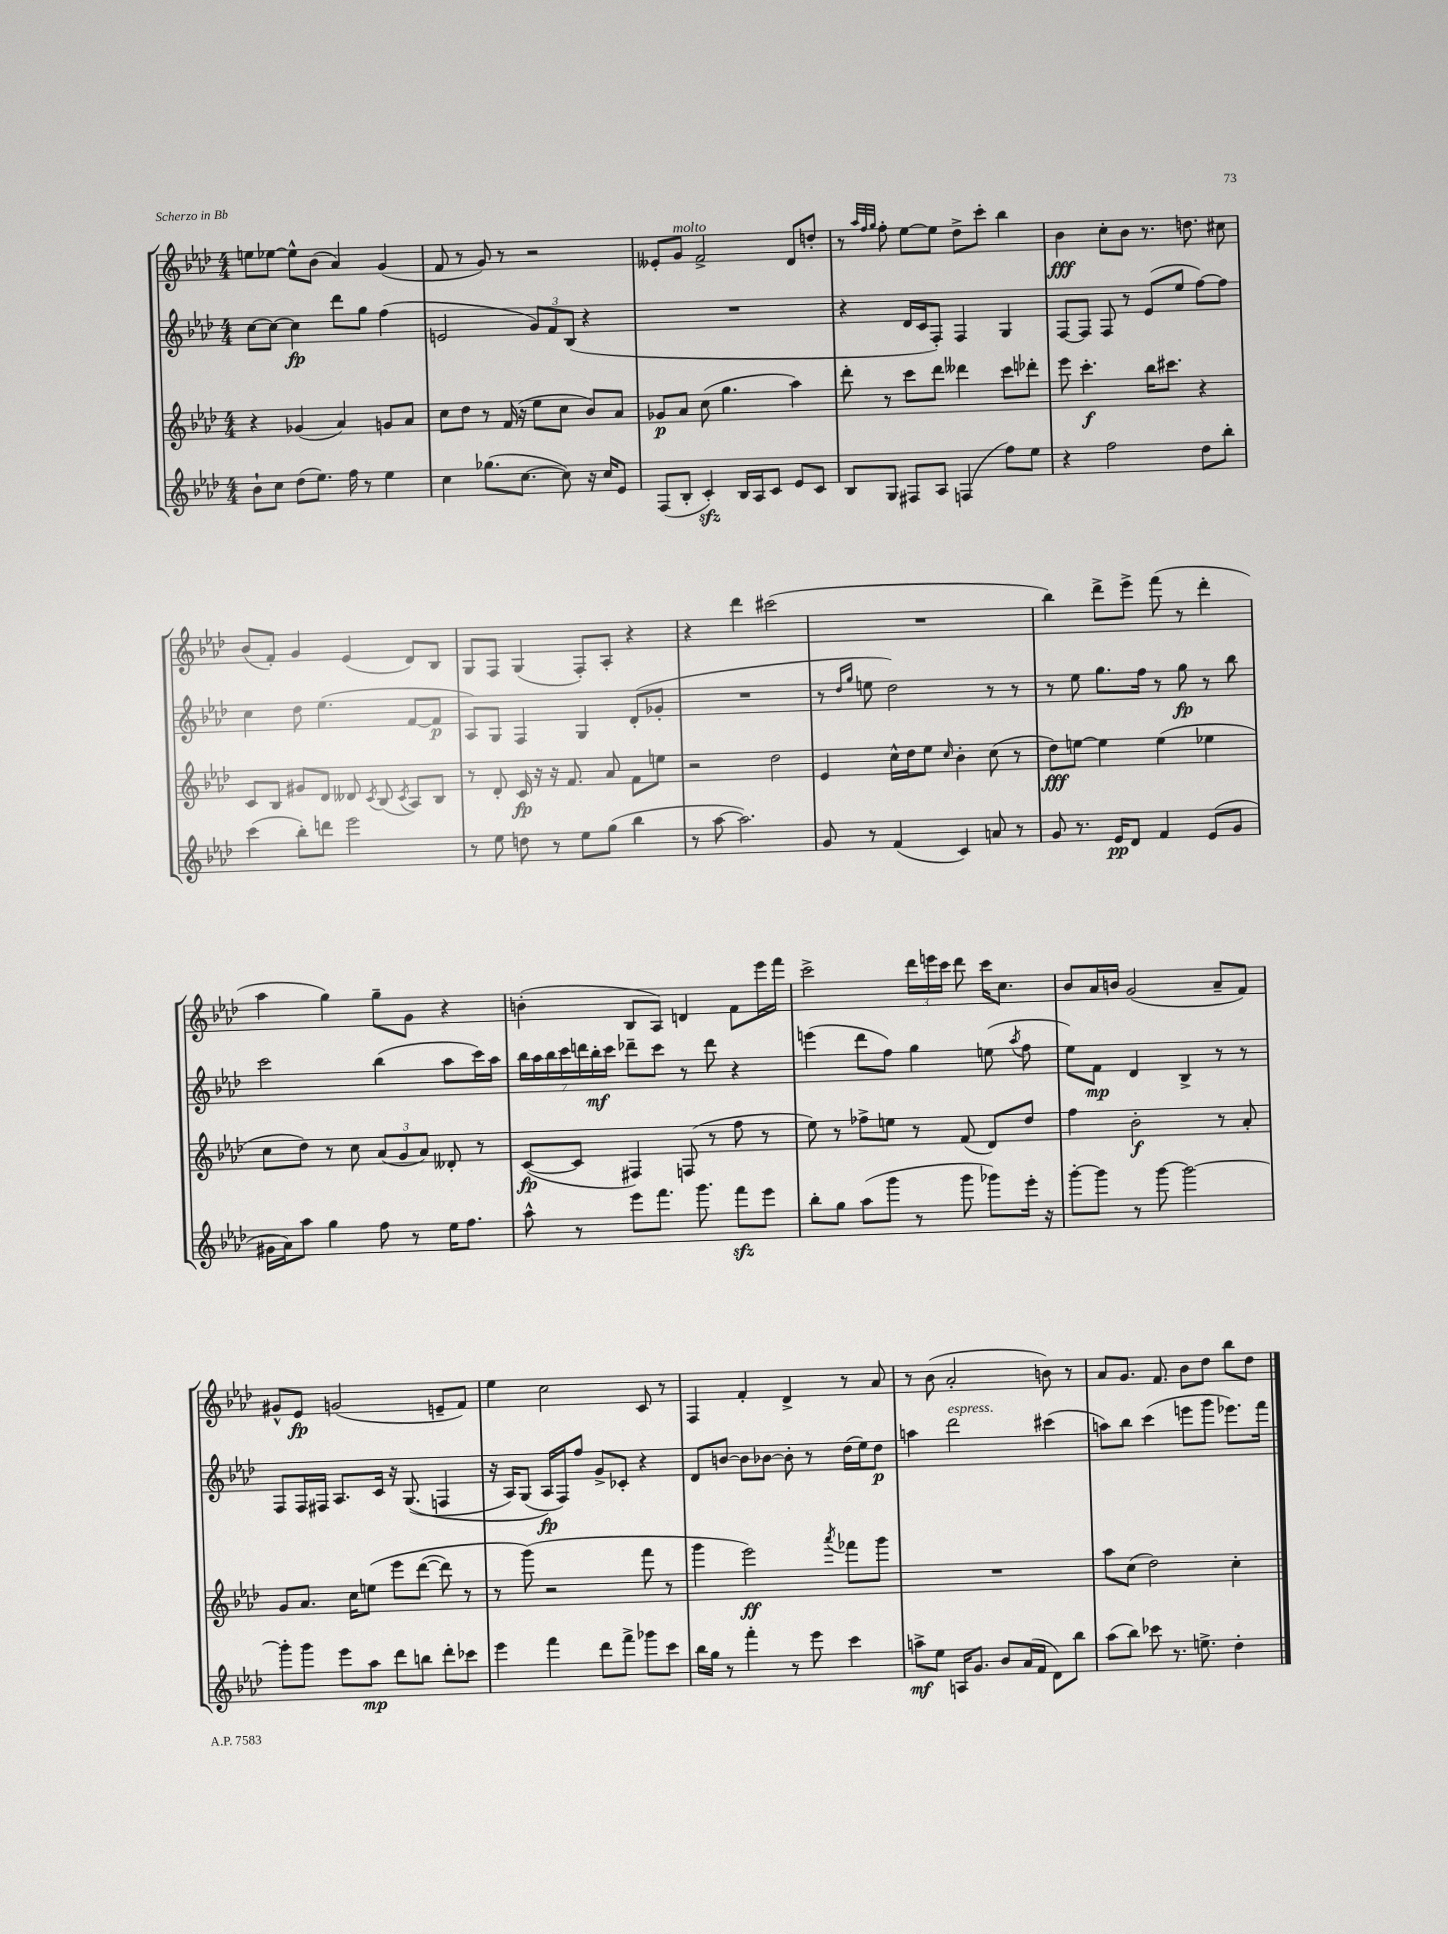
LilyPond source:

<<
\new StaffGroup <<
\new Staff = "s0" {
    \clef treble \key aes \major \numericTimeSignature \time 4/4
    \autoBeamOff e''8[ ees''8]~ ees''8[-^ bes'8]( aes'4) g'4( |
    f'8 r8 g'8) r8 r2 |
    eeses'8[-. g'8]^\markup { \italic "molto" } f'2-> des'8[ d''8]-. |
    r8 \grace { aes''32[ f''32 g''32] } f''8-. ees''8[~ ees''8] des''8[-> c'''8]-. bes''4 |
    bes'4\fff c''8[-. bes'8] r8. d''8. cis''8 |
    bes'8[( f'8]-.) g'4 ees'4( des'8[) bes8] |
    g8[ f8] g4( f8[-.) aes8]-. r4 |
    r4 des'''4 cis'''2( |
    R1 |
    bes''4) des'''8[-> ees'''8]-> f'''8( r8 des'''4-. |
    aes''4 g''4) g''8[-- g'8] r4 |
    b'4-.( bes8[ aes8]) d'4 f'8[ ees'''16 f'''16] |
    c'''2-> \tuplet 3/2 { des'''16[ e'''16 c'''16] } des'''8 c'''16[ c''8.] |
    bes'8[ aes'16 b'16] g'2( aes'8[-- f'8]) |
    gis'8[-^ ees'8]\fp g'2( e'8[-- f'8]) |
    ees''4 c''2 c'8 r8 |
    f4 f'4-. des'4-> r8 aes'8 |
    r8 bes'8( aes'2-. b'8) r8 |
    aes'8[ g'8.] f'8. bes'8[ des''8] bes''8[ des''8] \bar "|." |
}
\new Staff = "s1" {
    \clef treble \key aes \major \numericTimeSignature \time 4/4
    \autoBeamOff c''8[~ c''8]~ c''4\fp des'''8[ g''8] f''4( |
    e'2 \tuplet 3/2 { g'8[) f'8 bes8]( } r4 |
    R1 |
    r4 des'16[ c'16 f8]-.) f4 g4 |
    f8[~ f8] f8 r8 ees'8[( ees''8] f''8[~) f''8] |
    c''4 des''8 ees''4.( f'8[~ f'8]\p |
    aes8[) g8] f4 g4 des'8[-.( ges'8]-. |
    R1 |
    r8 \grace { des''16[ g''16] } e''8 des''2) r8 r8 |
    r8 ees''8 g''8.[ f''16] r8 g''8\fp r8 bes''8 |
    c'''2 bes''4( aes''8[ c'''16) aes''16] |
    \tuplet 7/4 { bes''16[ aes''16 bes''16 c'''16 d'''16 bes''16-.\mf c'''16] } des'''8[-- c'''8] r8 des'''8 r4 |
    e'''4( des'''8[ f''8]) g''4 e''8( \acciaccatura { aes''8 } f''8 |
    ees''8[) f'8]\mp des'4 bes4-> r8 r8 |
    f8[ f16 fis16] aes8.[ c'16] r16 g8.(\( f4 |
    r16 aes16[) g8]( aes16[\fp\) f16) f''8] g'8[-> ces'8]-. r4 |
    des'8[ b'8]~ b'8[ bes'8]~ bes'8-. r8 des''16[( ees''16) des''8]\p |
    a''4 des'''2^\markup { \italic "espress." } cis'''4( |
    a''8[) bes''8] c'''4( e'''8[ g'''8] ees'''8.[) f'''16] \bar "|." |
}
\new Staff = "s2" {
    \clef treble \key aes \major \numericTimeSignature \time 4/4
    \autoBeamOff r4 ges'4( aes'4) g'8[ aes'8] |
    c''8[ des''8] r8 f'16( r16 ees''8[ c''8] bes'8[) aes'8] |
    ges'8[\p aes'8] c''8( g''4. aes''4) |
    des'''8-. r8 c'''8[ des'''8] deses'''4 c'''8[ des'''8]-. |
    ees'''8 c'''4.-.\f bes''16[ cis'''8.] r4 |
    c'8[ bes8] gis'8[ des'8] deses'8 \acciaccatura { c'8 } bes8( \acciaccatura { c'8 } aes8[) bes8] |
    r8 des'8-. c'16\fp r16 r16 f'8. aes'8 f'8[ e''8] |
    r2 des''2 |
    ees'4 c''16[-^ des''16 ees''8] \grace { c''16 } bes'4-. c''8( r8 |
    des''8[\fff) e''8]~ e''4 e''4( ees''4 |
    c''8[ des''8]) r8 c''8 \tuplet 3/2 { aes'8[( g'8 aes'8]) } deses'8-. r8 |
    c'8[~\fp( c'8] fis4) f8( r8 f''8 r8 |
    ees''8) r8 fes''8[-> e''8] r8 f'8( des'8[) des''8] |
    f''4 bes'2-.\f r8 aes'8-. |
    g'8[ aes'8.] c''16[ e''8]\( ees'''8[ des'''8]~( des'''8) r8 |
    r8 g'''8(\) r2 f'''8 r8 |
    g'''4 ees'''2\ff) \acciaccatura { aes'''8 } fes'''8[ g'''8] |
    R1 |
    aes''8[ c''8]( des''2) c''4-. \bar "|." |
}
\new Staff = "s3" {
    \clef treble \key aes \major \numericTimeSignature \time 4/4
    \autoBeamOff bes'8[-! c''8] des''8[( ees''8.]) f''16 r8 ees''4 |
    c''4 ges''8.[( c''8.]~ c''8) r16 c''16[ ees'8] |
    f8[( bes8]-. c'4-.\sfz) bes16[ aes16 c'8] ees'8[ c'8] |
    bes8[ g8] fis8[ aes8] f4( f''8[) ees''8] |
    r4 f''2 des''8[ bes''8]-. |
    c'''4( bes''8[-.) d'''8] ees'''2 |
    r8 ees''8 d''8 r8 ees''8[ g''8]( bes''4 |
    r8 aes''8~ aes''2.) |
    g'8 r8 f'4( c'4) a'8 r8 |
    g'8 r8. ees'16[\pp des'8] f'4 ees'8[( g'8] |
    gis'16[ aes'16) aes''8] g''4 f''8 r8 ees''16[ f''8.] |
    aes''8-^ r8 ees'''8[ f'''8.] g'''8. f'''8[\sfz ees'''8] |
    bes''8[-. g''8] aes''8[( g'''8] r8 g'''8 ges'''8[) ees'''16]-. r16 |
    g'''8[~-. g'''8] r8 g'''8~ g'''2~ |
    g'''8[-. g'''8] ees'''8[ aes''8]\mp des'''8[ b''8] des'''8[-. ces'''8] |
    ees'''4 f'''4 des'''8[ f'''8]-> ges'''8[ c'''8] |
    bes''16[ g''16] r8 f'''4-. r8 ees'''8 c'''4 |
    a''8[->\mf ees''8] a16[ g'8.] bes'8[ aes'16( f'16] des'8[) bes''8] |
    aes''8[( bes''8]) ces'''8 r8. e''8.-> des''4-. \bar "|." |
}
>>
>>
\layout { \context { \Score \remove "Bar_number_engraver" } }
